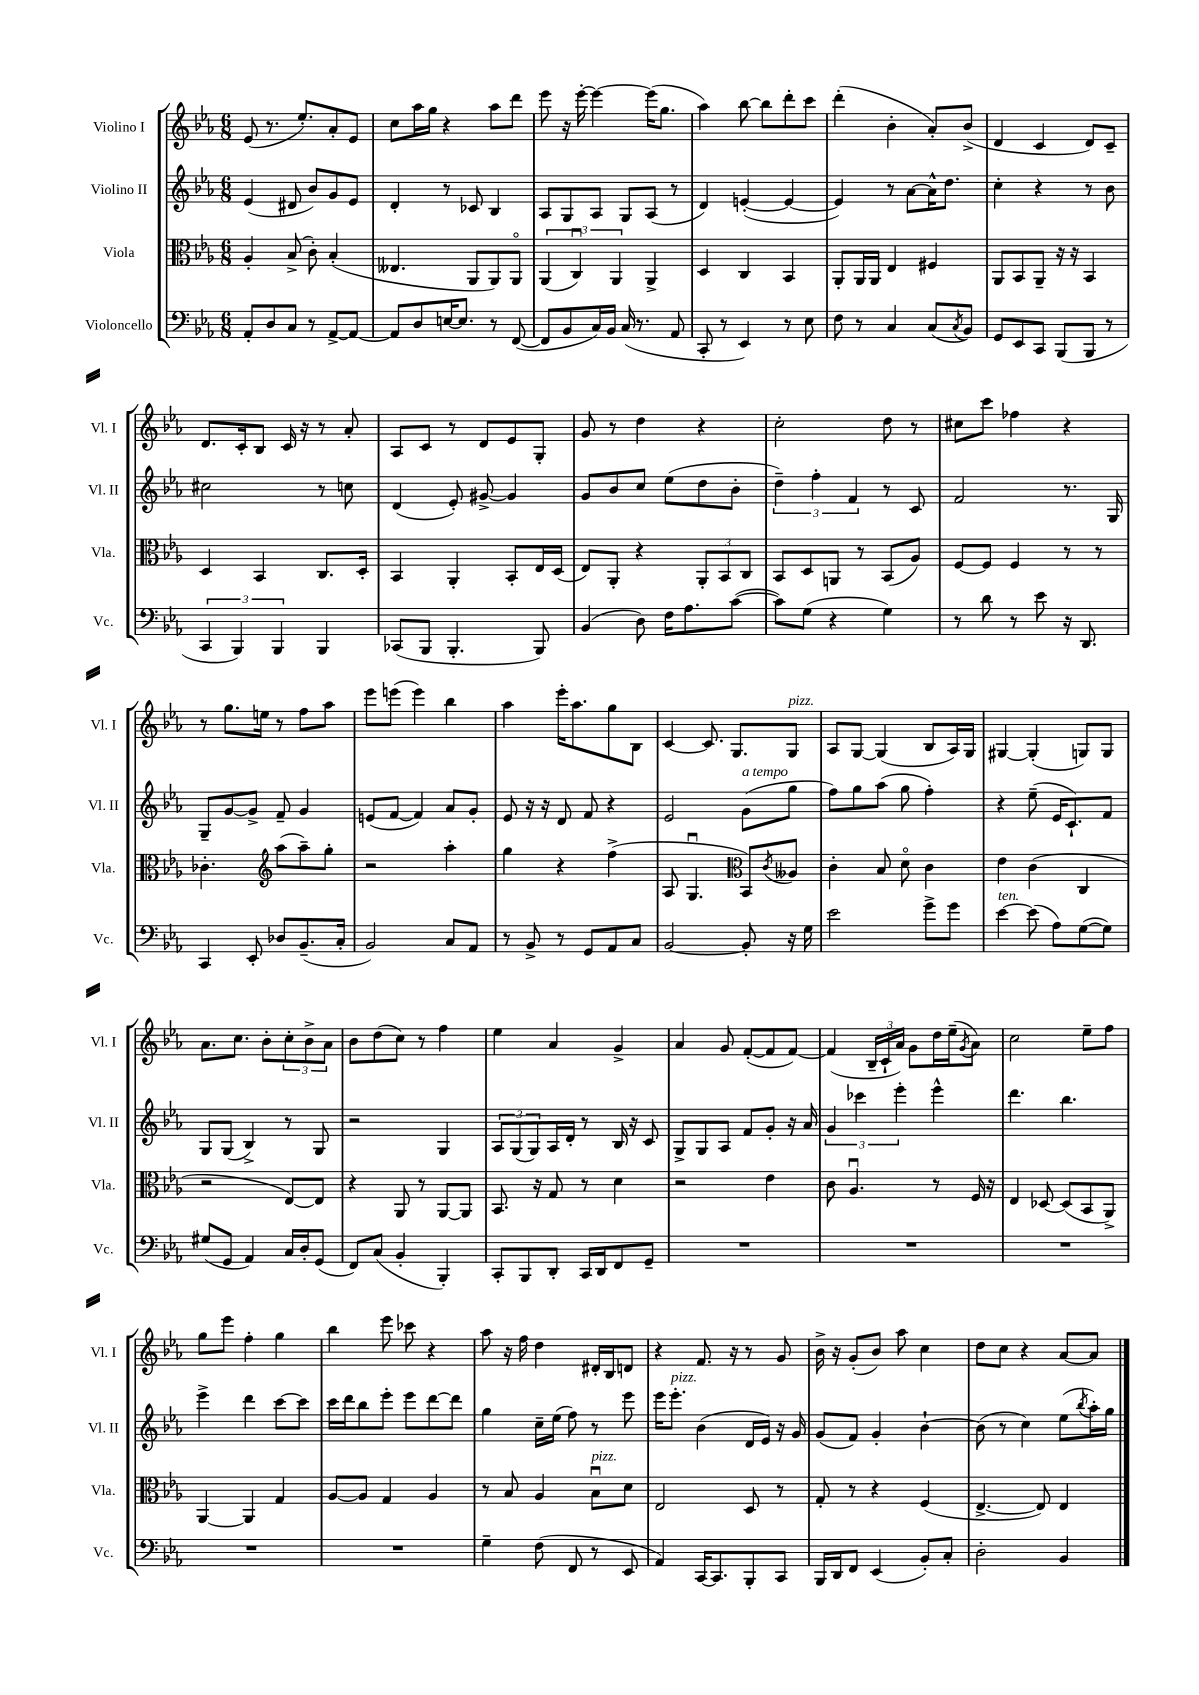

**kern	**kern	**kern	**kern
*part4	*part3	*part2	*part1
*staff4	*staff3	*staff2	*staff1
*I"Violoncello	*I"Viola	*I"Violino II	*I"Violino I
*I'Vc.	*I'Vla.	*I'Vl. II	*I'Vl. I
*clefF4	*clefC3	*clefG2	*clefG2
*k[b-e-a-]	*k[b-e-a-]	*k[b-e-a-]	*k[b-e-a-]
*M6/8	*M6/8	*M6/8	*M6/8
=1	=1	=1	=1
8AA-'/L	4A-'/	(4e-/	(8e-/
8D/	.	.	8.r
8C/J	(8B-^/	8d#X/	.
.	.	.	8.ee-'/L)
8r	8c'\)	8b-/L)	.
[8AA-^/L	(4B-'/	8g/	8a-'/
8AA-/J_	.	8e-/J	8e-/J
=2	=2	=2	=2
8AA-/L]	4.E--X/	4d'/	8cc\L
8D/	.	.	16aa-\L
.	.	.	16gg\JJ
[16En/K	.	8r	4r
8.E/J]	.	.	.
.	8AA-/L	8c-X/	.
8r	8AA-/)	4B-/	8aa-\L
([8FF/	8AA-/J	.	8ddd\J
=3	=3	=3	=3
8FF/L]	(6AA-/	8A-/L	8eee-\
8BB-/	.	8G/	16r
.	6Cu/)	.	.
.	.	.	[16eee-'\
16C/L)	.	8A-/J	4eee-\_
16BB-/JJ	.	.	.
.	6AA-/	.	.
(16C/	.	8G/L	.
8.r	.	.	.
.	4AA-^/	(8A-/J	(16eee-\KL]
.	.	.	8.gg\J
8AA-/	.	8r	.
=4	=4	=4	=4
8CC'/	4D/	4d/)	4aa-\)
8r	.	.	.
4EE-/)	4C/	([4en'/	[8bb-\
.	.	.	8bb-\L]
8r	4BB-/	4e/_	8ddd'\
8E-\	.	.	8ccc\J
=5	=5	=5	=5
8F\	8AA-'/L	4e/])	(4ddd'\
8r	16AA-/L	.	.
.	16AA-/JJ	.	.
4C/	4E-/	8r	4b-'\
.	.	[8a-\L	.
(8C/L	4F#X/	16a-^^\K]	8a-'/L)
.	.	8.dd\J	.
8qC/	.	.	.
8BB-/J)	.	.	(8b-^/J
=6	=6	=6	=6
8GG/L	8AA-/L	4cc'\	4d/
8EE-/	8BB-/	.	.
8CC/J	8AA-~/J	4r	4c/
(8BBB-/L	16r	.	.
.	16r	.	.
8BBB-/J	4BB-/	8r	8d/L)
8r	.	8b-\	8c~/J
!!LO:LB:g=z
=7	=7	=7	=7
6CC/	4D/	2cc#X\	8.d/L
6BBB-/)	.	.	.
.	.	.	16c'/k
.	4BB-/	.	8B-/J
6BBB-/	.	.	.
.	.	.	16c/
.	.	.	16r
4BBB-/	8.C/L	8r	8r
.	.	8ccn\	8a-'/
.	16D'/Jk	.	.
=8	=8	=8	=8
(8CC-X/L	4BB-/	(4d/	8A-/L
8BBB-/J	.	.	8c/J
4.BBB-'/	4AA-'/	8e-'/)	8r
.	.	[8g#X^/	8d/L
.	8BB-'/L	4g#/]	8e-/
8BBB-/)	16E-/L	.	8G'/J
.	(16D/JJ	.	.
=9	=9	=9	=9
(4BB-/	8E-/L)	8g/L	8g/
.	8AA-'/J	8b-/	8r
8D\)	4r	8cc/J	4dd\
16F\KL	.	(8ee-\L	.
8.A-\	.	.	.
.	12AA-'/L	8dd\	4r
.	12BB-/	.	.
([8c\J	.	8b-'\J	.
.	12C/J	.	.
=10	=10	=10	=10
8c\L])	8BB-/L	6dd~\)	2cc'\
(8G\J	8D/	.	.
.	.	6ff'\	.
4r	8AAn/J	.	.
.	.	6f/	.
.	8r	.	.
4G\)	(8BB-/L	8r	8dd\
.	8A-/J)	8c/	8r
=11	=11	=11	=11
8r	[8F/L	2f/	8cc#X\L
8d\	8F/J]	.	8ccc\J
8r	4F/	.	4ff-X\
8e-\	.	.	.
16r	8r	8.r	4r
8.DD/	.	.	.
.	8r	.	.
.	.	16G/	.
!!LO:LB:g=z
=12	=12	=12	=12
4CC/	4.c-X'\	8G~/L	8r
.	.	[8g/	8.gg\L
8EE-'/	.	8g^/J]	.
.	.	.	16een\Jk
*	*clefG2	*	*
8D-X/L	(8aa-\L	8f~/	8r
(8.BB-~/	8aa-~\)	4g/	8ff\L
.	8gg'\J	.	8aa-\J
16C'/Jk	.	.	.
=13	=13	=13	=13
2BB-/)	2r	(8en/L	8eee-\L
.	.	[8f/J	(8eeen\J
.	.	4f/])	4eee\)
8C/L	4aa-'\	8a-/L	4bb-\
8AA-/J	.	8g'/J	.
=14	=14	=14	=14
8r	4gg\	8e-/	4aa-\
8BB-^/	.	16r	.
.	.	16r	.
8r	4r	8d/	16eee-'\KL
.	.	.	8.aa-\
8GG/L	.	8f/	.
8AA-/	(4ff^\	4r	8gg\
8C/J	.	.	8B-\J
=15	=15	=15	=15
[2BB-/	8A-/	2e-/	[4c/
.	4.Gu/	.	.
.	.	.	8.c/]
.	.	.	8.G/L
*	*clefC3	*	*
!	!	!LO:TX:a:i:t=a tempo	!
8BB-'/]	8BB-/L)	(8g\L	.
.	8qc/	.	.
!	!	!	!LO:TX:a:i:t=pizz.
16r	8A--X/J	8gg\J	8G/J
16G\	.	.	.
=16	=16	=16	=16
2e-\	4c'\	8ff\L)	8A-/L
.	.	8gg\	[8G/J
.	8B-/	(8aa-\J	(4G/]
.	8d\	8gg\	.
8g^\L	4c\	4ff'\)	8B-/L
8g\J	.	.	16A-/L)
.	.	.	16G/JJ
=17	=17	=17	=17
!LO:TX:a:i:t=ten.	!	!	!
[4e-\	4e-\	4r	[4G#X/
(8e-\]	(4c\	(8ee-~\	(4G#'/]
8A-\L)	.	16e-/KL	.
.	.	8.c`/)	.
([8G\	4C/	.	8Gn/L)
8G\J])	.	8f/J	8G/J
!!LO:LB:g=z
=18	=18	=18	=18
(8G#X/L	2r	8G/L	8.a-\L
8GG/J	.	(8G/J	.
.	.	.	8.cc\J
4AA-/)	.	4B-^/)	.
.	.	.	8b-'\L
16C/LL	[8E-/L)	8r	12cc'\
16D'/J	.	.	.
.	.	.	12b-^\
(8GG/J	8E-/J]	8G/	.
.	.	.	12a-\J
=19	=19	=19	=19
8FF/L)	4r	2r	8b-\L
(8C/J	.	.	(8dd\
4BB-'/	8AA-/	.	8cc\J)
.	8r	.	8r
4BBB-'/)	[8AA-/L	4G/	4ff\
.	8AA-/J]	.	.
=20	=20	=20	=20
8CC'/L	8.BB-/	12A-/L	4ee-\
.	.	(12G/	.
8BBB-/	.	.	.
.	.	12G/)	.
.	16r	.	.
8DD'/J	8G/	16A-/L	4a-/
.	.	16d'/JJ	.
16CC/LL	8r	8r	.
16DD/J	.	.	.
8FF/	4d\	16B-/	4g^/
.	.	16r	.
8GG~/J	.	8c/	.
=21	=21	=21	=21
2.r	2r	8G^/L	4a-/
.	.	8G/	.
.	.	8A-/J	8g/
.	.	8f/L	([8f'/L
.	4e-\	8g'/J	8f/]
.	.	16r	[8f/J)
.	.	16a-/	.
=22	=22	=22	=22
2.r	8c\	6g/	(4f/]
.	4.A-u/	.	.
.	.	6ccc-X\	.
.	.	.	24B-~/LL
.	.	.	24c`/
.	.	6eee-'\	24a-/JJ)
.	.	.	8g\L
.	8r	4eee-^^\	16dd\L
.	.	.	(16ee-~\J
.	.	.	8qg/
.	16F/	.	8a-\J)
.	16r	.	.
=23	=23	=23	=23
2.r	4E-/	4.ddd\	2cc\
.	[8D-X/	.	.
.	(8D-/L]	4.bb-\	.
.	8BB-/	.	8ee-~\L
.	8AA-^/J)	.	8ff\J
!!LO:LB:g=z
=24	=24	=24	=24
2.r	[4AA-/	4eee-^\	8gg\L
.	.	.	8eee-\J
.	4AA-/]	4ddd\	4ff'\
.	4G/	[8ccc\L	4gg\
.	.	8ccc\J]	.
=25	=25	=25	=25
2.r	[8A-/L	16ccc\LL	4bb-\
.	.	16ddd\J	.
.	8A-/J]	8bb-\	.
.	4G/	8eee-'\J	8eee-\
.	.	8eee-\L	8ccc-X\
.	4A-/	[8ddd\	4r
.	.	8ddd\J]	.
=26	=26	=26	=26
4G~\	8r	4gg\	8aa-\
.	8B-/	.	16r
.	.	.	16ff\
(8F\	4A-/	16cc~\LL	4dd\
.	.	(16ee-\JJ	.
8FF/	.	8ff\)	.
!	!LO:TX:a:i:t=pizz.	!	!
8r	8B-u\L	8r	16d#X'/LL
.	.	.	16B-/J
8EE-/	8d\J	8eee-\	8dn/J
=27	=27	=27	=27
4AA-/)	2E-/	16eee-\KL	4r
!	!	!LO:TX:a:i:t=pizz.	!
.	.	8.eee-'\J	.
[16CC/KL	.	(4b-\	8.f/
8.CC/]	.	.	.
.	.	.	16r
8BBB-'/	8D/	16d/LL	8r
.	.	16e-/JJ)	.
8CC/J	8r	16r	8g/
.	.	16g/	.
=28	=28	=28	=28
16BBB-/LL	8G'/	(8g/L	16b-^\
16DD/J	.	.	16r
8FF/J	8r	8f/J)	(8g'/L
(4EE-/	4r	4g'/	8b-/J)
.	.	.	8aa-\
8BB-'/L)	(4F/	[4b-`\	4cc\
8C'/J	.	.	.
=29	=29	=29	=29
2D'\	[4.E-^/	(8b-\]	8dd\L
.	.	8r	8cc\J
.	.	4cc\)	4r
.	8E-/])	.	.
4BB-/	4E-/	(8ee-\L	[8a-/L
.	.	8qbb-/	.
.	.	16aa-'\L)	8a-/J]
.	.	16gg\JJ	.
==	==	==	==
*-	*-	*-	*-
